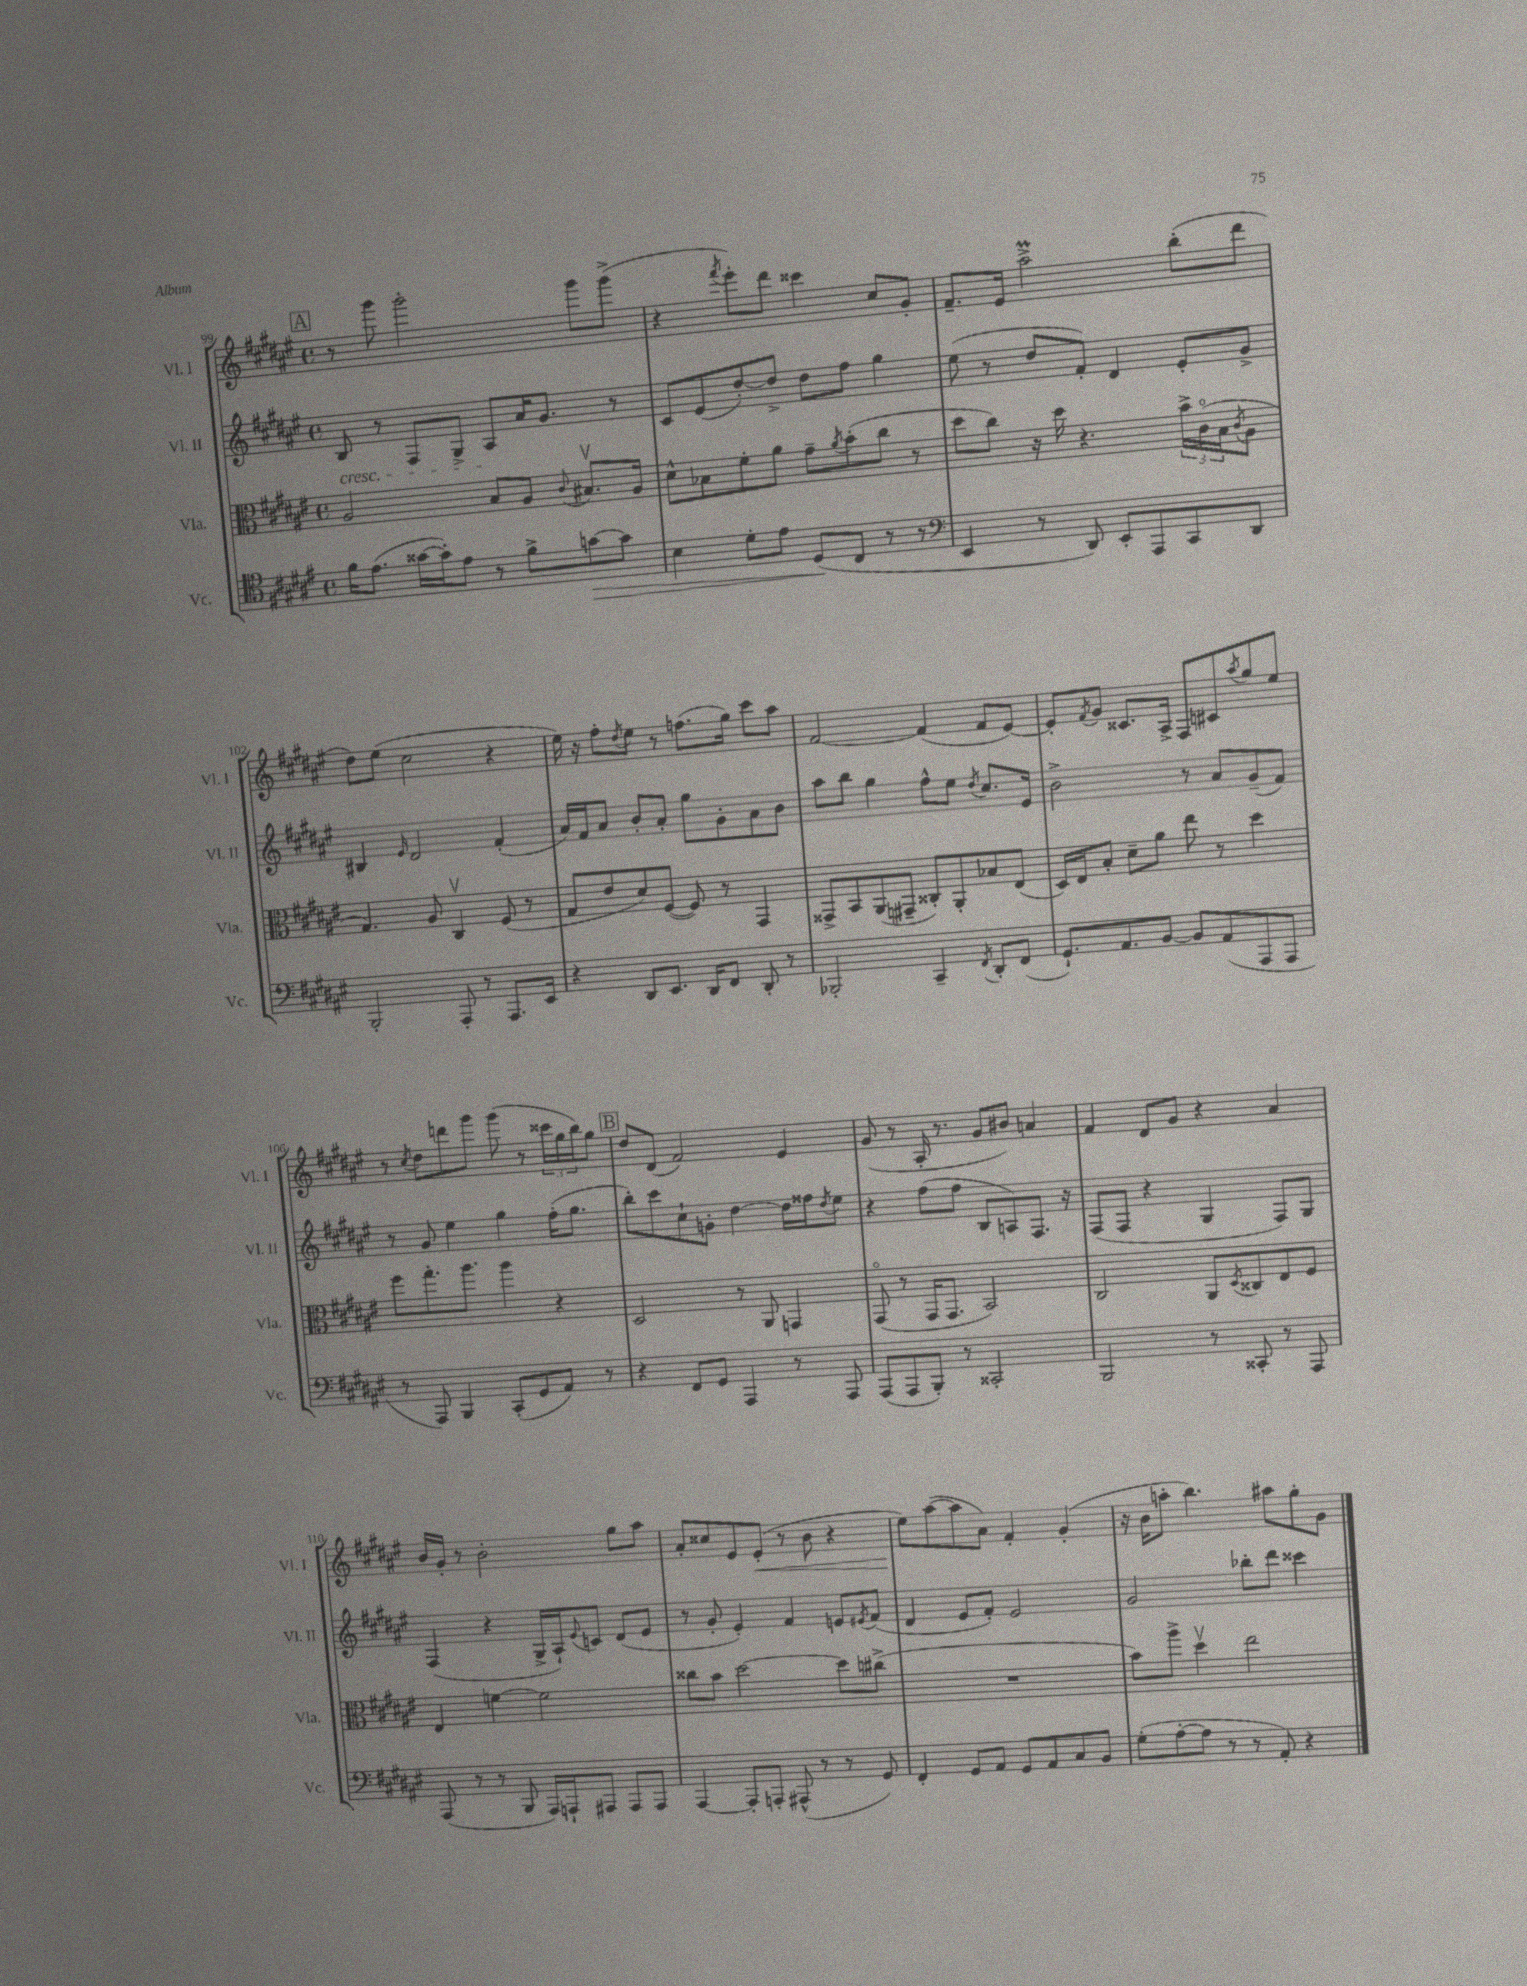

**kern	**kern	**kern	**kern
*staff4	*staff3	*staff2	*staff1
*clefC4	*clefC3	*clefG2	*clefG2
*k[f#c#g#d#a#e#]	*k[f#c#g#d#a#e#]	*k[f#c#g#d#a#e#]	*k[f#c#g#d#a#e#]
*M4/4	*M4/4	*M4/4	*M4/4
*met(c)	*met(c)	*met(c)	*met(c)
16f#	2A#	8B	8r
(8.e#	.	.	.
.	.	8r	8ggg#
[16g##	.	8F#	2ggg#'
16g##'])	.	.	.
8e#	.	8G#^	.
8r	8B	8A#	.
8f#^	8A#	16a#	.
.	.	8.g#	.
.	8qqc#	.	.
[8g	8.B#v	.	8ggg#
8g]	.	8r	(8ggg#^
.	16A#	.	.
=	=	=	=
4B	8d#^^	8c#	4r
.	8B-	(8e#	.
.	.	.	8qfff#
8d#'	8f#'	[8dd#')	8eee#')
8e#	8a#	8dd#^]	8ddd#
(8D#	8g#~	8dd#	4ccc##
.	8qa#	.	.
8C#	(8b'	8ff#	.
8r	8cc#	4gg#	8cc#
8r	8r	.	8g#'
=	=	=	=
*clefF4	*	*	*
4EE#	8dd#	(8ee#	8.f#~
.	8cc#)	8r	.
.	.	.	16e#
8r	16r	8dd#	2aa#^
.	16dd#	.	.
8DD#)	4.r	8f#')	.
8EE#'	.	4d#	.
8AAA#	.	.	.
8CC#	24b^	8e#'	(8bb'
.	(24c#o	.	.
.	24B	.	.
.	8qc#	.	.
8DD#	8A#	8g#^	8ddd#
=	=	=	=
2BBB'	4.G#)	4B#	8dd#)
.	.	.	(8ee#
.	.	16qqe#	.
.	.	2d#	2cc#
.	8A#	.	.
8AAA#'	4C#v	.	.
8r	.	.	.
8.AAA#	(8F#	(4f#'	4r
.	8r	.	.
16EE#	.	.	.
=	=	=	=
4r	8G#	16a#)	16ee#)
.	.	16f#	16r
.	8e#	8a#	8ff#'
.	.	.	8qdd#
8DD#	8d#)	8b'	8ee#
8.EE#	([8F#	8a#'	8r
.	8F#])	8gg#	(8.ff
16DD#	.	.	.
8FF#	8r	8g#'	.
.	.	.	16gg#)
8DD#'	4GG#	8a#	8ccc#
8r	.	8b	8aa#
=	=	=	=
2BBB-'	8GG##^	8aa#	[2f#
.	8BB	8bb	.
.	(8AA#	4gg#	.
.	8GG#~	.	.
4CC#~	8C##')	8ff#^^	(4f#]
.	8AA#'	8ee#	.
8qFF#	.	8qdd#	.
8DD#'	8B-	8.cc#	8f#
(8FF#	(8E#	.	[8e#)
.	.	16e#	.
=	=	=	=
8.GG#`)	16D#)	2b^	8e#']
.	16E#	.	.
.	.	.	8qf#
.	8B'	.	8g#
8.AA#	.	.	.
.	8d#~	.	8.c##
[8BB	8a#	.	.
.	.	.	16A#^
8BB]	8ee#	8r	8F#
(8AA#	8r	8a#	8c#
.	.	.	8qaa#
8AAA#	4dd#	(8g#~	8gg#
8AAA#	.	8f#)	8ee#
=	=	=	=
8r	8ff#	8r	8r
.	.	.	8qcc#
8AAA#)	8.gg#'	8g#	8dd#
4BBB	.	4ee#	8ddd
.	8.aa#	.	.
.	.	.	8ggg#
(8CC#'	4aa#	4gg#	(8ggg#
8GG#	.	.	8r
8AA#)	4r	(16ff#'	24ccc##
.	.	.	24gg#
.	.	8.gg#	.
.	.	.	24bb)
8r	.	.	8gg#
=	=	=	=
4r	2D#	8bb')	8dd#
.	.	8ccc#	(8d#
8FF#	.	8cc#`	2f#)
8GG#	.	8g'	.
4AAA#	8r	[4dd#	.
.	8AA#	.	.
8r	4GG	16dd#]	4e#
.	.	16ff##	.
.	.	8qdd#	.
8AAA#	.	8ee#	.
=	=	=	=
(8AAA#	(8GG#o	4r	(8g#
8AAA#	8r	.	8r
8BBB')	16GG#	(8ff#	16A#'
.	8.GG#	.	8.r
8r	.	8ff#	.
2CC##'	2BB)	8B	8g#
.	.	8A)	8b#)
.	.	8.F#	4a
.	.	16r	.
=	=	=	=
2BBB	2C#	(8F#	4f#
.	.	8F#	.
.	.	4r	8d#
.	.	.	8g#
8r	8AA#	4G#	4r
.	8qD#	.	.
8CC##'	8C##	.	.
8r	8E#	8F#)	4a#
8AAA#	8F#	8G#	.
=	=	=	=
(8AAA#	4E#	(4F#	16b
.	.	.	16g#'
8r	.	.	8r
8r	[4f	4r	2b'
8BBB	.	.	.
16AAA#)	2f]	16G#^	.
16AAA`	.	16A#`)	.
.	.	8qqe#	.
8AAA#	.	8c	.
8AAA#	.	(8d#	8gg#
8AAA#	.	8e#	8aa#
=	=	=	=
[4AAA#	8cc##	8r	8a#'
.	8b	8g#'	8cc##
8AAA#']	[2dd#	4e#')	8e#
8AAA'	.	.	(8e#'
(8AAA#^^	.	4f#	8r
8r	.	.	8b
8r	8dd#]	8e	4r
.	.	8qe#	.
8GG#)	(8cc#^	(8f#	.
=	=	=	=
4FF#'	1r	4d#	8ee#)
.	.	.	([8aa#
8GG#	.	8e#	8aa#]
8AA#	.	8f#')	8a#)
8GG#	.	2e#	4f#'
8AA#	.	.	.
8C#	.	.	(4g#'
8BB	.	.	.
=	=	=	=
(8G#'	8b)	2g#	16r
.	.	.	16b
[8A#'	8aa#^	.	8aa'
8A#]	4dd#v	.	4.bb)
8r	.	.	.
8r	2ee#	8bb-'	.
8AA#')	.	8ddd#	8aa#
4r	.	4ccc##	8gg#'
.	.	.	8g#
==	==	==	==
*-	*-	*-	*-
